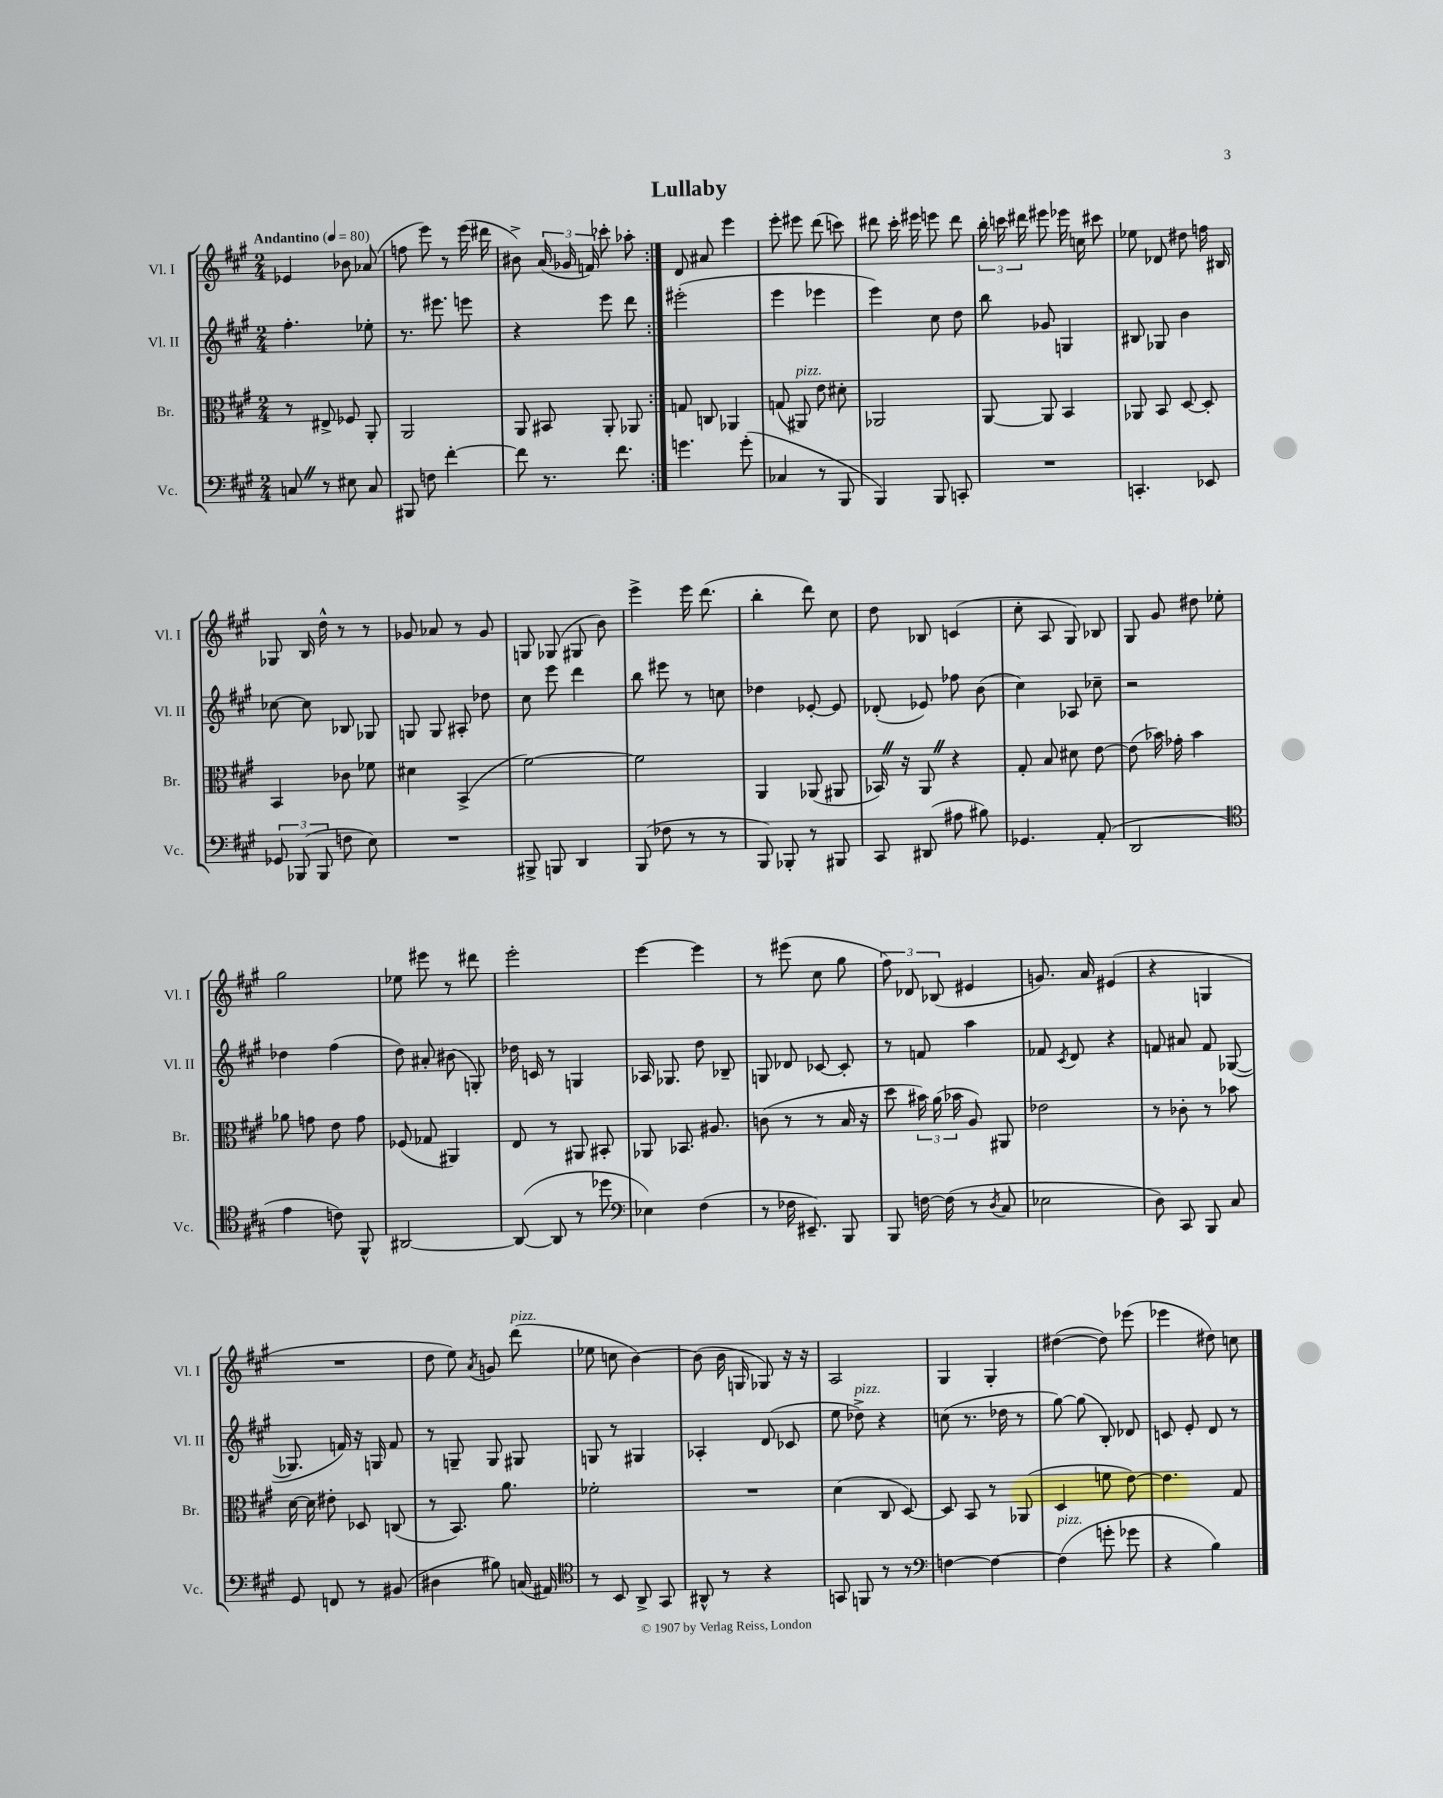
\header { title = "Lullaby" }
<<
\new StaffGroup <<
\new Staff = "s0" \with { instrumentName = "Vl. I" shortInstrumentName = "Vl. I" } {
    \clef treble \key a \major \numericTimeSignature \time 2/4 \tempo "Andantino" 4 = 80
    \autoBeamOff \repeat volta 2 { ees'4 bes'8 aes'8( |
    f''8 e'''8) r8 e'''16( dis'''16 |
    bis'8->) \tuplet 3/2 { a'16( ges'16 f'16) } ces'''8-. aes''8-. | }
    d'8 ais'8 e'''4 |
    e'''8-. eis'''8 d'''8( c'''8) |
    dis'''8 cis'''16-. eis'''16 e'''8 dis'''8 |
    \tuplet 3/2 { b''16-. c'''16 dis'''16 } eis'''8 ees'''16 c''16 cis'''8 |
    ees''8 des'8 dis''8 f''16 bis16 |
    ges8 b16 d''16-^ r8 r8 |
    ges'8 aes'8 r8 ges'8 |
    g8 ges8( gis8 b'8) |
    e'''4-> e'''16 d'''8.( |
    b''4-. d'''8) cis''8 |
    d''8 bes8 c'4( |
    cis''8-. a8 gis8) bes8 |
    gis8 gis'8 dis''8 ees''8-. |
    gis''2 |
    ees''8 eis'''8 r8 dis'''8 |
    e'''2-. |
    e'''4~ e'''4 |
    r8 eis'''8( cis''8 gis''8 |
    \tuplet 3/2 { fis''8) des'8 bes8( } eis'4 |
    g'8.) a'16 eis'4( |
    r4 g4 |
    R2 |
    d''8 e''8) \acciaccatura { a'8 } g'8 d'''8^\markup { \italic "pizz." }( |
    ees''8 c''8 b'4~) |
    b'8( b'16 g16 ges8) r16 r16 |
    a2 |
    gis4 gis4-. |
    dis''4~( dis''8) ees'''8( |
    ees'''4 dis''8) c''8 \bar "|." |
}
\new Staff = "s1" \with { instrumentName = "Vl. II" shortInstrumentName = "Vl. II" } {
    \clef treble \key a \major \numericTimeSignature \time 2/4
    \autoBeamOff \repeat volta 2 { fis''4.-. ees''8-. |
    r8. eis'''8. e'''8 |
    r4 e'''8 d'''8 | }
    eis'''2-.( |
    e'''4 ees'''4 |
    e'''4) cis''8 d''8 |
    b''8 ges'8 g4 |
    bis8 ges8 b'4 |
    ces''8~ ces''8 bes8 ges8 |
    g8 g8 ais8-. des''8 |
    cis''8 e'''8 d'''4 |
    b''8 eis'''8 r8 c''8 |
    des''4 ees'8~-. ees'8 |
    des'8-.( ees'8) fes''8 b'8( |
    cis''4) aes8 ces''8-- |
    r2 |
    des''4 fis''4( |
    d''8) ais'8-. bis'8( g8-.) |
    des''16 c'16 r8 g4 |
    aes16 ges8. d''8 bes8-- |
    g8 des'8 ces'8~ ces'8-. |
    r8 f'8 a''4 |
    fes'8 \acciaccatura { cis'8 } d'8 r4 |
    f'8 ais'8 f'8 ges8~( |
    ges8. f'16) r16 g16 f'8 |
    r8 g8-- g8 gis8 |
    g8 r8 gis4 |
    aes4-. d'8( ces'8 |
    e''8 des''8->^\markup { \italic "pizz." }) r4 |
    c''8( r8. des''16 r8 |
    gis''8~) gis''8( b8-.) des'8 |
    c'8 e'8-. d'8 r8 \bar "|." |
}
\new Staff = "s2" \with { instrumentName = "Br." shortInstrumentName = "Br." } {
    \clef alto \key a \major \numericTimeSignature \time 2/4
    \autoBeamOff \repeat volta 2 { r8 eis8-> fes8 a,8-. |
    a,2 |
    a,8 bis,8 a,8-. aes,8 | }
    g8 c8 aes,4 |
    g8( ais,8^\markup { \italic "pizz." }) e'8 dis'8-. |
    aes,2 |
    a,8~ a,8 b,4 |
    aes,8 b,8 d8~ d8-. |
    b,4 ces'8 fes'8 |
    dis'4 b,4->( |
    fis'2~) |
    fis'2 |
    a,4 aes,8( ais,8 |
    bes,16) \once \override BreathingSign.text = \markup { \musicglyph "scripts.caesura.straight" } \breathe r16 a,8 \once \override BreathingSign.text = \markup { \musicglyph "scripts.caesura.straight" } \breathe r4 |
    gis8-. b8 dis'8 e'8~ |
    e'8( bes'16) ges'16-. bes'4 |
    aes'8 g'8 e'8 g'8 |
    fes8( ges8 ais,4) |
    e8 r8 ais,8 bis,8-. |
    aes,8 bes,8. ais8. |
    c'8( r8 r8 b16 r16 |
    d''8 \tuplet 3/2 { bis'16) a'16( bes'16 } a8) ais,8 |
    ees'2 |
    r8 ces'8-. r8 bes'8 |
    d'16~ d'16 eis'8-. des8 c8( |
    r8 b,8.) a'8. |
    fes'2-. |
    R2 |
    d'4( cis8 d8~) |
    d8 b,8 r8 aes,8( |
    d4 f'8 e'8~) |
    e'4. gis8 \bar "|." |
}
\new Staff = "s3" \with { instrumentName = "Vc." shortInstrumentName = "Vc." } {
    \clef bass \key a \major \numericTimeSignature \time 2/4
    \autoBeamOff \repeat volta 2 { c8 \once \override BreathingSign.text = \markup { \musicglyph "scripts.caesura.straight" } \breathe r8 eis8 c8 |
    bis,,8 f8 fis'4~-. |
    fis'8 r8. fis'8. | }
    g'4. g'8-.( |
    ces4 r8 b,,8 |
    b,,4) b,,8 c,8-. |
    R2 |
    c,4.-. ees,8 |
    \tuplet 3/2 { ges,8 bes,,8( bes,,8 } f8 e8) |
    R2 |
    bis,,8-> b,,8 d,4 |
    b,,8( fes8 r8 r8 |
    b,,8) bes,,8-. r8 bis,,8 |
    cis,8 dis,8( ais8 bis8) |
    ges,4. a,8-.( |
    d,2 |
    \clef tenor e'4 c'8) fis,8-^ |
    ais,2~ |
    ais,8~( ais,8 r8 des''8 |
    \clef bass ees4) fis4( |
    r8 fes16 eis,8.--) b,,8 |
    b,,8 f16~ f16( r8 \acciaccatura { d8 } cis8 |
    ees2 |
    d8) cis,8 b,,8 cis8 |
    gis,8 f,8 r8 bis,8( |
    dis4 bis8) c16( ais,16) |
    \clef tenor r8 b,8 a,8-> gis,8 |
    ais,8-^ r8 r4 |
    g,8 f,8 r8 r8 |
    \clef bass f4~ f4~ |
    f4^\markup { \italic "pizz." }( g'8-. ges'8 |
    r4 b4) \bar "|." |
}
>>
>>
\layout { \context { \Score \remove "Bar_number_engraver" } }
